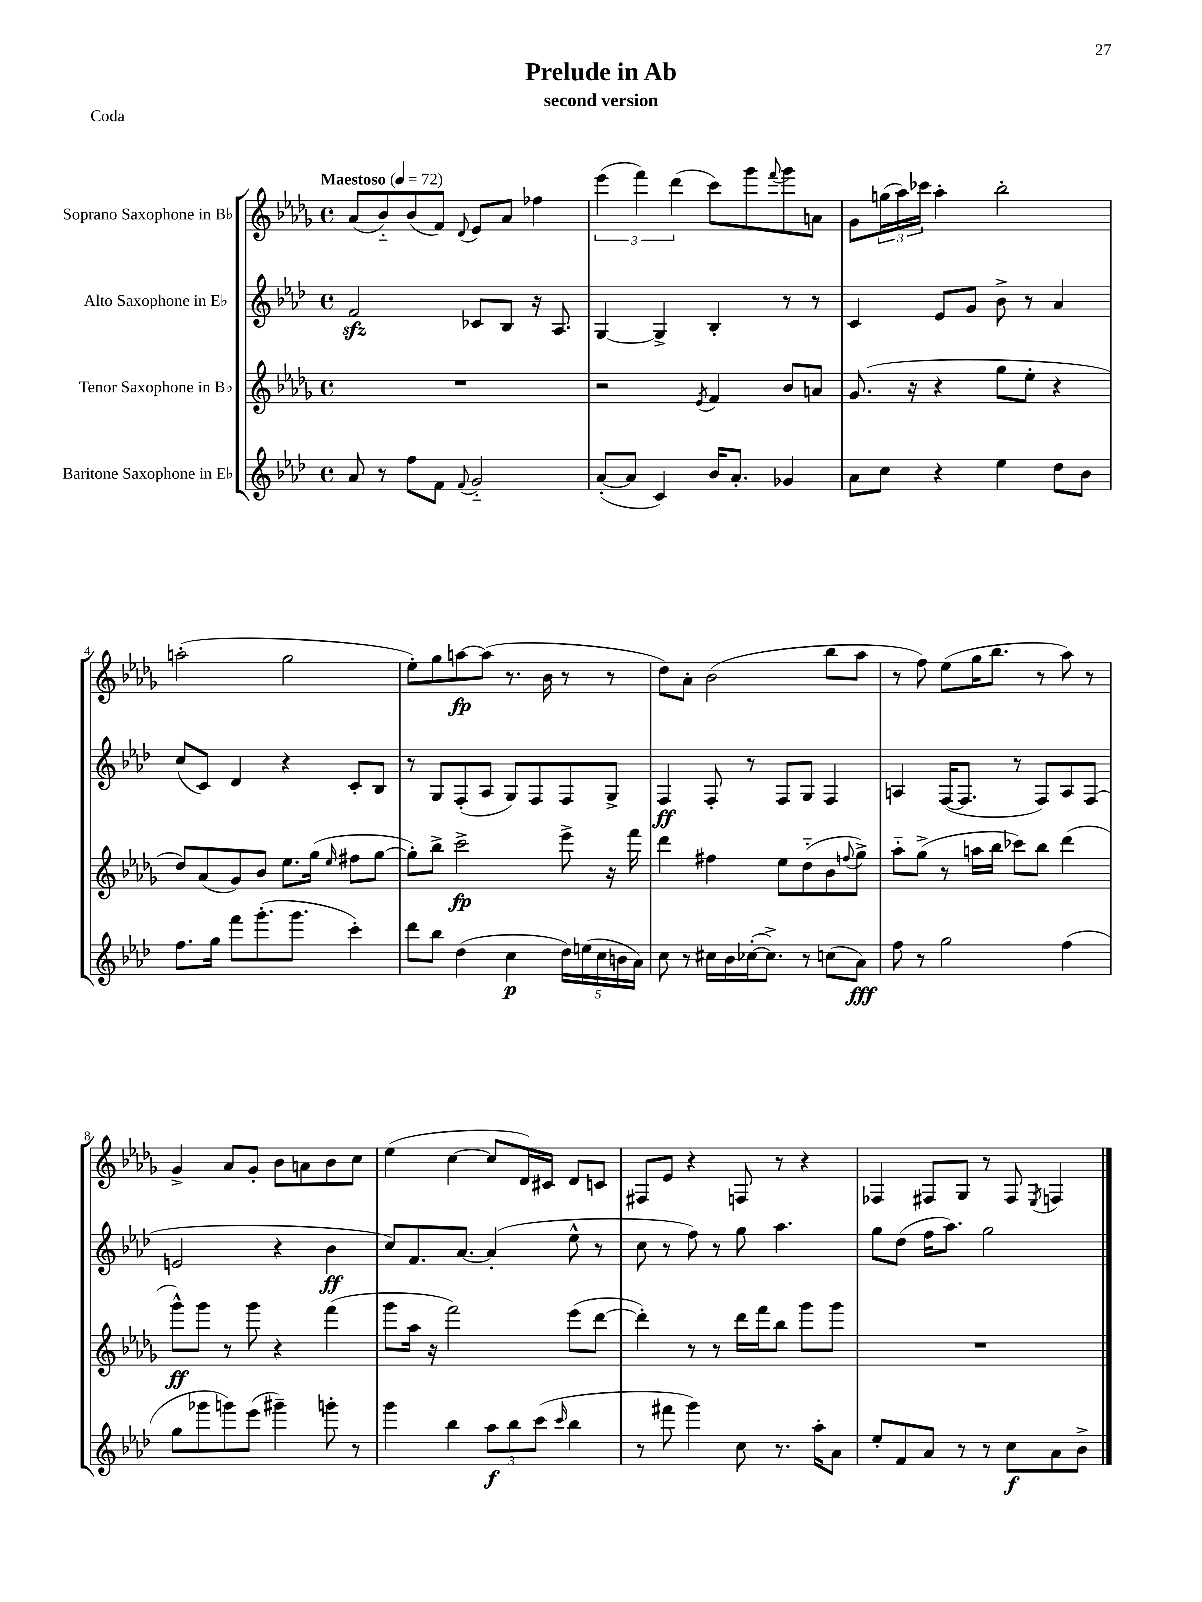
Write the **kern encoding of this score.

**kern	**kern	**kern	**kern
*staff4	*staff3	*staff2	*staff1
*clefG2	*clefG2	*clefG2	*clefG2
*k[b-e-a-d-]	*k[b-e-a-d-g-]	*k[b-e-a-d-]	*k[b-e-a-d-g-]
*M4/4	*M4/4	*M4/4	*M4/4
*met(c)	*met(c)	*met(c)	*met(c)
*MM72	*MM72	*MM72	*MM72
8a-	1r	2f	(8a-
8r	.	.	8b-'~)
8ff	.	.	(8b-
8f	.	.	8f)
8qqf	.	.	8qqd-
2g'~	.	8c-	8e-
.	.	8B-	8a-
.	.	16r	4ff-
.	.	8.A-	.
=	=	=	=
([8a-'	2r	[4G	(6eee-
8a-]	.	.	.
.	.	.	6fff)
4c)	.	4G^]	.
.	.	.	(6ddd-
.	8qe-	.	.
16b-	4f	4B-'	8ccc)
8.a-'	.	.	.
.	.	.	8ggg-
.	.	.	8qqfff
4g-	8b-	8r	8ggg-
.	8a	8r	8a
=	=	=	=
8a-	(8.g-	4c	8g-
8cc	.	.	(24gg
.	.	.	24aa-)
.	16r	.	.
.	.	.	24ccc-
4r	4r	8e-	4aa-'
.	.	8g	.
4ee-	8gg-	8b-^	2bb-'
.	8ee-'	8r	.
8dd-	4r	4a-	.
8b-	.	.	.
=	=	=	=
8.ff	8dd-)	(8cc	(2aa'
.	(8a-	8c)	.
16gg	.	.	.
8fff	8g-)	4d-	.
(8.ggg'	8b-	.	.
.	8.ee-	4r	2gg-
8.ggg	.	.	.
.	(16gg-	.	.
.	16qqee-	.	.
4ccc')	8ff#	8c'	.
.	[8gg-	8B-	.
=	=	=	=
8ddd-	8gg-'])	8r	8ee-')
8bb-	8bb-^	8G	8gg-
(4dd-	2ccc^	(8F'	[8aa
.	.	8A-	(8aa]
4cc	.	8G)	8.r
.	.	8F	.
.	.	.	16b-
20dd-)	8eee-^	8F	8r
(20ee	.	.	.
20cc	.	.	.
.	16r	8G^	8r
20b	.	.	.
.	16fff	.	.
20a-)	.	.	.
=	=	=	=
8cc	4ddd-	4F	8dd-)
8r	.	.	8a-'
16cc#	4ff#	8F'	(2b-
16b-	.	.	.
([16cc-'	.	8r	.
8.cc-^])	.	.	.
.	8ee-	8F	.
8r	(8dd-'~	8G	.
(8cc	8b-	4F	8bb-
.	8qqff	.	.
8a-)	8gg-^)	.	8aa-
=	=	=	=
8ff	8aa-'~	4A	8r
8r	(8gg-^	.	8ff)
2gg	8r	([16F	(8ee-
.	.	8.F]	.
.	16aa	.	16gg-
.	16bb-	.	8.bb-
.	8ccc-)	8r	.
.	8bb-	8F)	8r
(4ff	(4ddd-	8A	8aa-)
.	.	(8F	8r
=	=	=	=
8gg	8ggg-^^)	2e	4g-^
8ggg-	8ggg-	.	.
8ggg)	8r	.	8a-
(8eee-	8ggg-	.	8g-'
4ggg#~)	4r	4r	8b-
.	.	.	8a
8ggg'	(4fff	4b-	8b-
8r	.	.	8cc
=	=	=	=
4ggg	8ggg-	8cc)	(4ee-
.	16aa-	8.f	.
.	16r	.	.
4bb-	2fff)	.	[4cc
.	.	[8.a-	.
12aa-	.	(4a-']	8cc]
12bb-	.	.	.
.	.	.	16d-)
(12ccc	.	.	.
.	.	.	16c#
16qqccc	.	.	.
4bb-	(8eee-	8ee-^^	8d-
.	[8ddd-	8r	8c
=	=	=	=
8r	4ddd-'])	8cc	8F#
8fff#	.	8r	8e-
4ggg)	8r	8ff)	4r
.	8r	8r	.
8cc	16ddd-	8gg	8F
.	16fff	.	.
8.r	8bb-	4.aa-	8r
.	8ggg-	.	4r
16aa-'	.	.	.
8a-	8ggg-	.	.
=	=	=	=
8ee-'	1r	8gg	4F-
8f	.	(8dd-	.
8a-	.	16ff	8F#
.	.	8.aa-)	.
8r	.	.	8G-
8r	.	2gg	8r
8cc	.	.	8F#
.	.	.	8qE-
8a-	.	.	4F
8b-^	.	.	.
==	==	==	==
*-	*-	*-	*-
